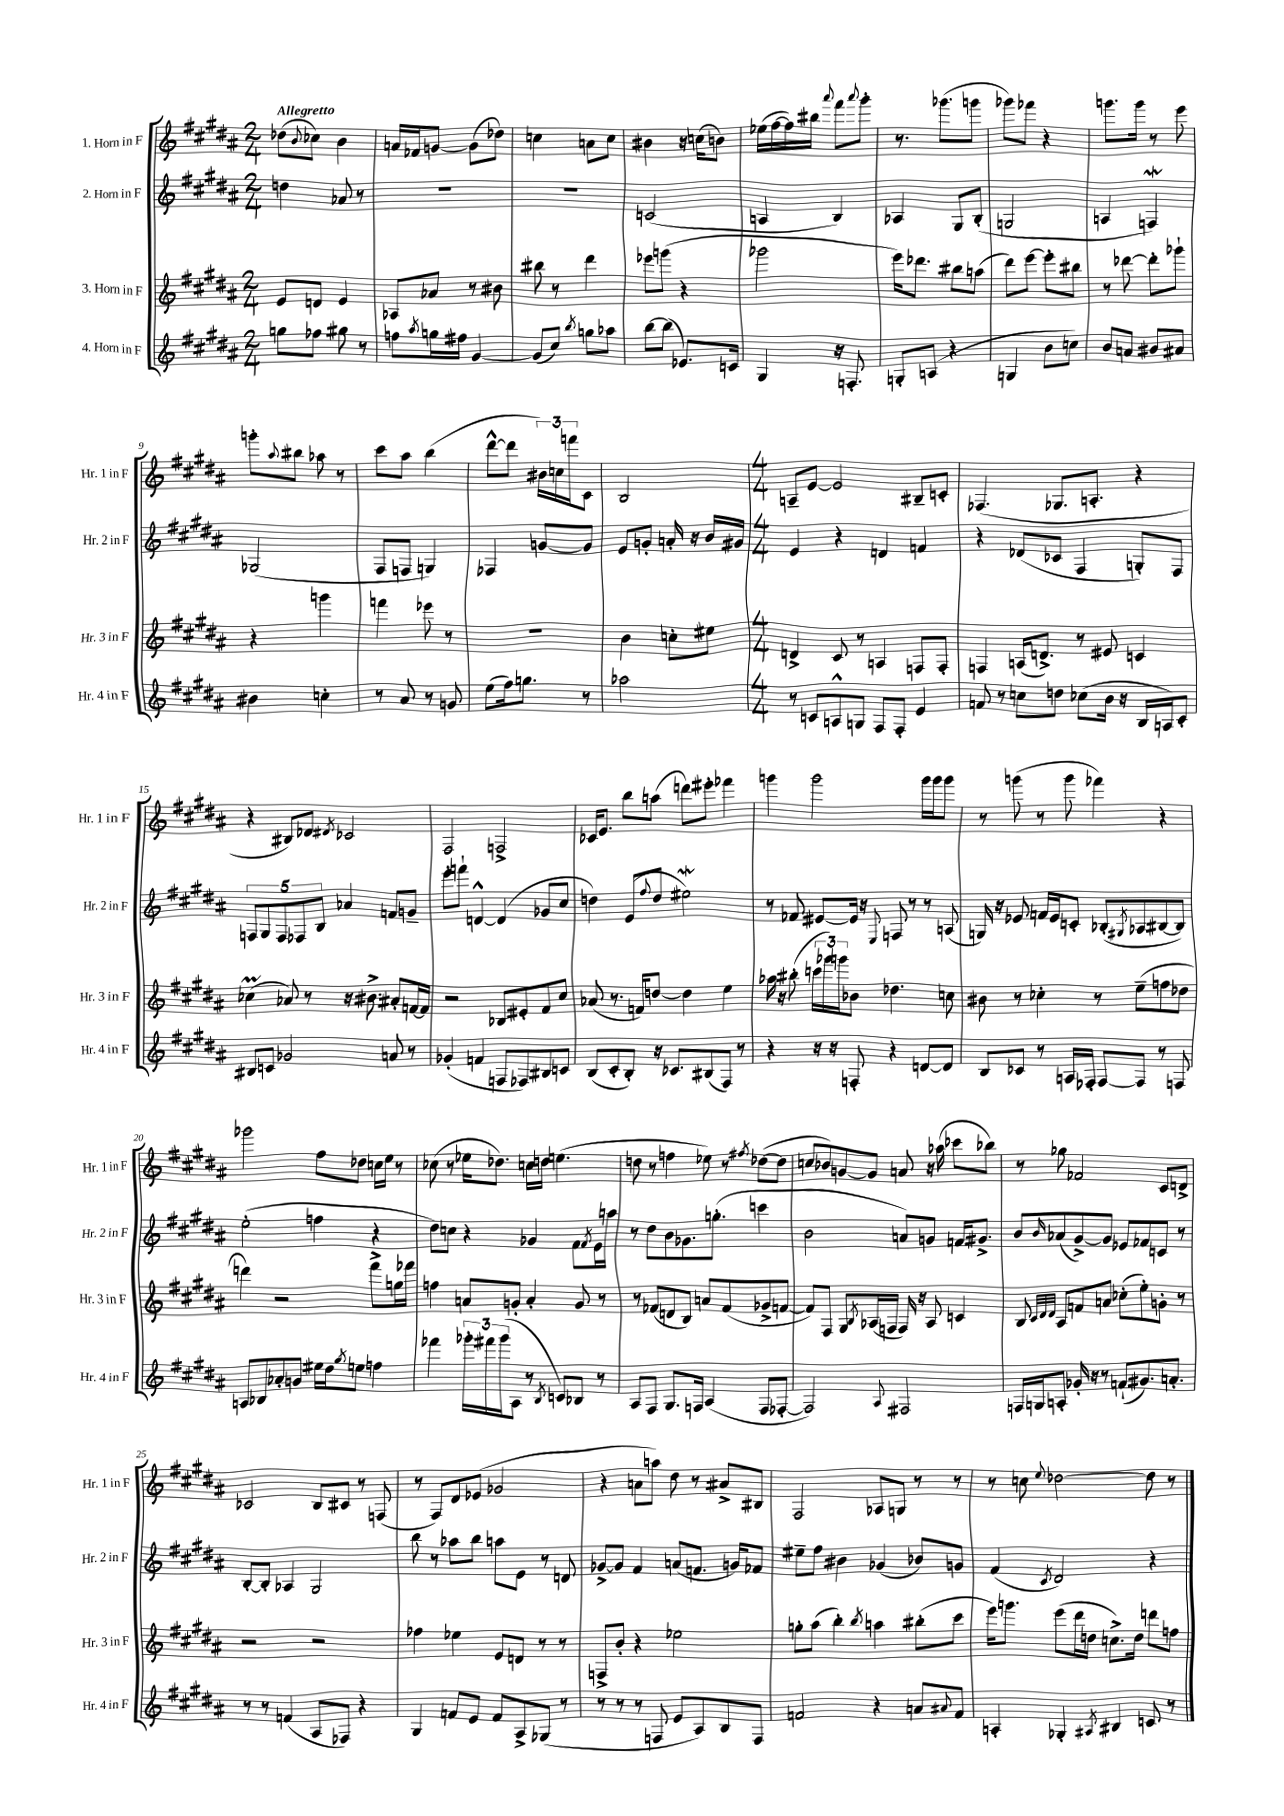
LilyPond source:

<<
\new StaffGroup <<
\new Staff = "s0" \with { instrumentName = "1. Horn in F" shortInstrumentName = "Hr. 1 in F" } {
    \clef treble \key b \major \numericTimeSignature \time 2/4 \tempo "Allegretto"
    des''8( \appoggiatura { b'8 } ces''8) b'4 |
    a'16 fes'16 g'8~ g'8( des''8) |
    c''4 a'8 c''8 |
    bis'4 r16 c''16( b'8) |
    ees''16( fis''16~ fis''16) bis''16 \appoggiatura { ais'''8 } fis'''8 \appoggiatura { ais'''8 } gis'''8-. |
    r8. ges'''8.( g'''8 |
    ges'''8) fes'''8 r4 |
    g'''8. g'''16 r8 e'''8 |
    g'''8-. \appoggiatura { ais''8 } bis''8 aes''8 r8 |
    cis'''8 ais''8 b''4( |
    dis'''8~-^ dis'''8 \tuplet 3/2 { bis'16) c''16 f'''16 } cis'8 |
    b2 |
    \numericTimeSignature \time 4/4 a8-- e'8~ e'2 bis8-- c'8-. |
    fes4.( ges8. a8.-. r4 |
    r4 bis8) des'8 \acciaccatura { dis'8 } ces'2 |
    fis2 f2-> |
    ces'16 e'8. b''8 a''8( d'''8) eis'''8-. fes'''4 |
    g'''4 g'''2 g'''16 g'''16 g'''8 |
    r8 g'''8( r8 g'''8 fes'''4) r4 |
    ges'''2 fis''8 des''8 c''16 e''16 r8 |
    ces''8( r8 ees''16 des''8.) c''16 d''16 e''4.( |
    d''8 r8 f''4 ees''8) r8 \acciaccatura { fis''8 } des''8~( des''8 |
    c''8 bes'8) g'8~ g'8 a'8 r16 aes''16( ces'''8 bes''8) |
    r8 ges''8 fes'2 cis'8 d'8-> |
    ces'2 b8 cis'8 r8 f8( |
    r8 fis8) dis'8 ees'8( ges'2 |
    r4 a'8 a''8) dis''8 r8 ais'8-> bis8 |
    fis2 aes8 g8 r8 r8 |
    r8 c''8 \appoggiatura { e''8 } des''2~ des''8 r8 \bar "|." |
}
\new Staff = "s1" \with { instrumentName = "2. Horn in F" shortInstrumentName = "Hr. 2 in F" } {
    \clef treble \key b \major \numericTimeSignature \time 2/4
    d''4 aes'8 r8 |
    R2 |
    R2 |
    c'2( |
    a4 b4) |
    aes4 gis8 b8-.( |
    g2 |
    a4 f4\mordent) |
    ges2( |
    fis8 f8 g4) |
    fes4 g'8~ g'8 |
    e'8 g'8-. a'16-. r16 b'16 gis'16 |
    \numericTimeSignature \time 4/4 e'4 r4 d'4 f'4 |
    r4 des'8( ces'8 fis4 g8-.) fis8 |
    \tuplet 5/4 { f8 gis8 f8 fes8 b8 } aes'4 f'8 g'8-- |
    e'''8-. f'''8-! d'4~-^ d'4( ges'8 cis''8 |
    d''4) e'8( \appoggiatura { fis''8 } d''8 eis''2\mordent) |
    r8 fes'8 eis'8~ eis'16 r16 \appoggiatura { e8 } f8 r8 r8 a8( |
    g16) r16 ees'8 f'16 ees'16 c'8-. bes8-.( \acciaccatura { gis8 } aes8 bis8~ bis8) |
    e''2-.( f''4 r4 |
    dis''8) c''8 r4 ges'4 fis'8 \acciaccatura { fis'8 } e'16 a''16 |
    r8 dis''8 b'8 ges'8. g''8.-.( c'''4 |
    b'2 a'8) g'8 f'16 gis'8.-> |
    b'8 \grace { b'16 } aes'8( gis'8~->) gis'8 ees'8 fes'8 c'8 r8 |
    b8~-. b8-. aes4 gis2 |
    b''8 r8 aes''8 b''8 a''8 e'8 r8 d'8 |
    ges'8~-> ges'8 fis'4 a'8( f'8. g'16) fes'8 |
    eis''8-- fis''8 bis'4 ges'4( bes'8) g'8 |
    fis'4( \acciaccatura { cis'8 } dis'2) r4 \bar "|." |
}
\new Staff = "s2" \with { instrumentName = "3. Horn in F" shortInstrumentName = "Hr. 3 in F" } {
    \clef treble \key b \major \numericTimeSignature \time 2/4
    e'8 d'8 e'4 |
    aes8 aes'8 r8 bis'8 |
    bis''8 r8 dis'''4 |
    ees'''8 g'''8( r4 |
    ges'''2 |
    e'''16) des'''8. bis''8 a''8( |
    dis'''8) e'''8~ e'''8-. bis''8 |
    r8 des'''8~ des'''8-. ges'''8-! |
    r4 g'''4 |
    f'''4 ees'''8 r8 |
    r2 |
    b'4 c''8-. eis''8 |
    \numericTimeSignature \time 4/4 d'4-> cis'8 r8 a4 f8 f8-. |
    f4 a16( d'8.->) r8 eis'8 c'4 |
    ces''4\prall( aes'8) r8 r16 bis'8.-> ais'8-. f'16~ f'16 |
    r2 bes8 eis'8-. fis'8 cis''8 |
    aes'8( r8. f'16) d''8~ d''4 e''4 |
    aes''16 r16 bis''8-.( \tuplet 3/2 { c'''16 ges'''16) g'''16 } bes'8 des''4. c''8 |
    bis'8 r8 ces''4-. r8 e''8--( f''8 des''8 |
    d'''4) r2 fis'''8-> g''16 fes'''16 |
    f''4 a'8 g'8-. a'4-. g'8 r8 |
    r8 fes'8( d'8 b8) a'8 fes'8( ges'8-> f'8~ |
    f'8) fis8 gis8 \acciaccatura { b8 } aes16( f16 f16) r16 aes8 c'4 |
    b8 \grace { cis'32 dis'32 dis'32 } ais8 f'8 a'8 ces''8-.( e''8-.) g'8-. r8 |
    r2 r2 |
    fes''4 ees''4 e'8 d'8 r8 r8 |
    f8-> b'8-. r4 ees''2 |
    g''8-. ais''8( b''4-.) \acciaccatura { b''8 } a''4 bis''8-.( cis'''8 |
    e'''16) g'''8. e'''8( dis'''16 d''16 c''8.->) d''16 d'''8 f''8 \bar "|." |
}
\new Staff = "s3" \with { instrumentName = "4. Horn in F" shortInstrumentName = "Hr. 4 in F" } {
    \clef treble \key b \major \numericTimeSignature \time 2/4
    g''8 fes''8 gis''8 r8 |
    f''8 \acciaccatura { ais''8 } g''16 fis''16 gis'4~ |
    gis'8( cis''8) \acciaccatura { b''8 } g''8 aes''8 |
    b''8~ b''8( ees'8.) c'16 |
    gis4 r16 f8.-. |
    g8-. a8( r4 |
    g4 b'8 c''8) |
    b'8 a'8 bis'8 ais'8 |
    bis'4 c''4-. |
    r8 ais'8 r8 g'8 |
    e''8( fis''16) g''8. r8 |
    aes''2 |
    \numericTimeSignature \time 4/4 r8 c'8 a8-^ g8 fis8 fis8-. e'4 |
    f'8 r8 c''8 d''8 ces''8( b'16 r16 b16 a16) cis'8-. |
    bis8 c'8 ges'2 a'8 r8 |
    ges'4-.( f'4 f8 fes8) bis8 c'8 |
    b8( cis'8-. b8-.) r16 ces'8. bis8( fis8) r8 |
    r4 r16 r16 f8-. r4 d'8~ d'8 |
    b8 ces'8 r8 a16 fes16-. fes8~ fes8 r8 f8 |
    a8 bes8 aes'8-. g'8 eis''16 dis''16 \acciaccatura { gis''8 } e''8 f''4 |
    fes'''4 \tuplet 3/2 { ges'''16-. fis'''16 ges'''16( } ais8 r8 \acciaccatura { b8 } c'8) bes8 r8 |
    ais8 fis8 gis8. f16 ais4( f8 fes8~-. |
    fes2) \appoggiatura { ais8 } fis2 |
    f16 g16 a8-. ges'16-. r16 r8 f'8-!( gis'8.) a'8.-. |
    r8 r8 f'4( ais8 fes8) r4 |
    gis4 f'8 e'8 f'8 ais8-> ges8( r8 |
    r8 r8 r8 f8 e'8 ais8) b8 f8 |
    f'2 r4 a'8 \appoggiatura { ais'8 } f'8 |
    a4-. ges4-. \acciaccatura { ais8 } bis4 c'8 r8 \bar "|." |
}
>>
>>
